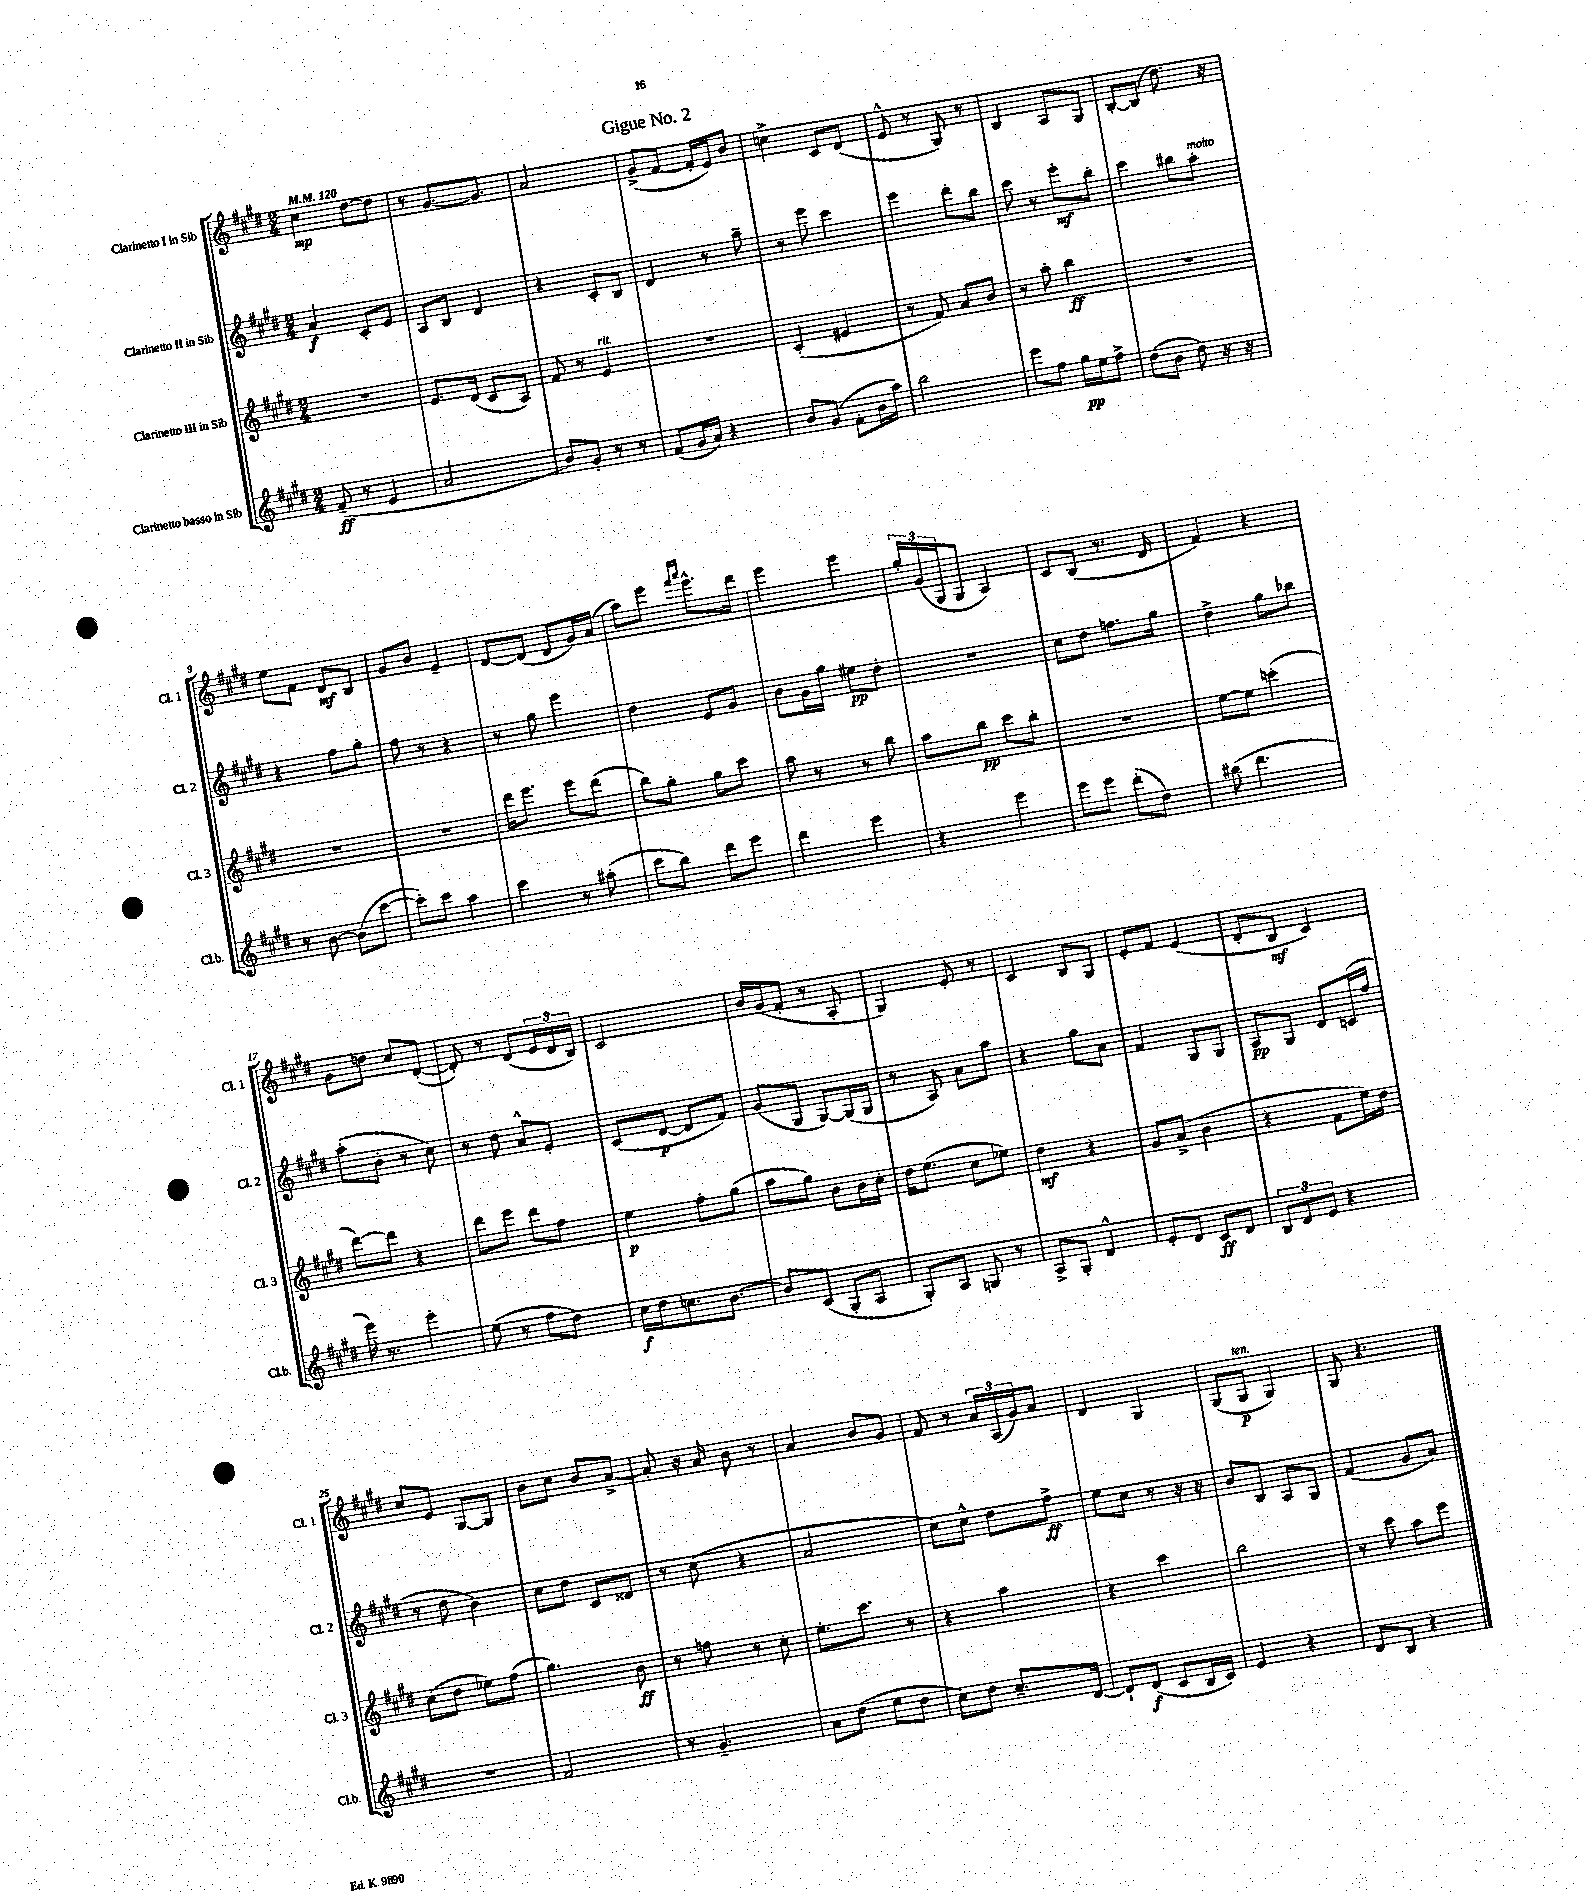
\header { title = "Gigue No. 2" }
<<
\new StaffGroup <<
\new Staff = "s0" \with { instrumentName = "Clarinetto I in Sib" shortInstrumentName = "Cl. 1" } {
    \clef treble \key e \major \numericTimeSignature \time 2/4 \tempo 4 = 120
    cis''4\mp dis''8~ dis''8 |
    r8 gis'8.~ gis'8. |
    a'2 |
    gis'8->( fis'8~ fis'16-. e'16) b'8 |
    c''4-> cis'8 dis'8( |
    e'8-^ r8 gis8) r8 |
    b4 a8 gis8 |
    b8~-. b8( dis''8.) r16 |
    e''8 fis'8 dis'8\mf b8 |
    gis'8 b'8 e'4-- |
    dis'8~ dis'8( dis'8 gis'16) a'16( |
    a''8) e'''8 \grace { fis'''16 a'''16 } e'''8.-^ dis'''16 |
    e'''4 e'''4 |
    \tuplet 3/2 { gis''16-. gis'16( gis16 } gis8 a4) |
    cis'8 b8( r8. dis'16 |
    fis'4) r4 |
    gis'8 d''8 cis''8 dis'8~-.( |
    dis'8-.) r8 dis'8( \tuplet 3/2 { e'16 dis'16 b16) } |
    cis'2 |
    b'16 gis'16( fis'8-. r8 a8-. |
    gis4) e'8-. r8 |
    cis'4 b8 gis8 |
    e'8-. fis'8 e'4( |
    dis'8-. b8\mf cis'4) |
    cis''8 e'8 gis8~ gis8 |
    b'8 cis''8 b'8 a'8~-> |
    a'8-. r16 a'16 b'8 r8 |
    a'4 b'8 gis'8 |
    fis'8 r8 \tuplet 3/2 { a'16 a16( gis'16) } a'8 |
    dis'4 gis4 |
    gis8( gis8\p^\markup { \italic "ten." } gis4) |
    gis8 r4. \bar "|." |
}
\new Staff = "s1" \with { instrumentName = "Clarinetto II in Sib" shortInstrumentName = "Cl. 2" } {
    \clef treble \key e \major \numericTimeSignature \time 2/4
    a'4\f cis'8-. e'8 |
    a8 b8 dis'4 |
    r4 cis'8-. b8 |
    dis'4 r8 a''8-- |
    r8 e'''8 cis'''4 |
    e'''4 dis'''8-. b''8 |
    cis'''8 r8 e'''8-.\mf b''8-. |
    cis'''4 bis''8 a''8-.^\markup { \italic "molto" } |
    r4 fis''8 gis''8-. |
    fis''8 r8 r4 |
    r8 gis''8 e'''4 |
    dis''4 e'8 gis'8 |
    b'8 gis'16 gis''16 eis''8\pp dis''8-. |
    r2 |
    cis''8 dis''8 f''8. gis''16 |
    dis''4-> gis''8 bes''8 |
    a''8-.( b'8-. r8 cis''8) |
    r8 dis''8 a'8-^ e'8-. |
    cis'8( dis'8~\p dis'8 fis'8) |
    gis'8( gis8 gis8~) gis16( gis16 |
    r8 a8) a'8 a''8 |
    r4 gis''8 a'8 |
    fis'4 gis8 gis8 |
    a8\pp gis8 dis'8 c'16( fis''16 |
    r8 dis''8 b'4) |
    cis''8 dis''8 cis'8 disis'8 |
    r8 cis''8( r4 |
    a'2 |
    cis''8) cis''8-^ dis''8 fis''8->\ff |
    e''8 cis''8 r8 r16 r16 |
    b'8 b8 a8 gis8 |
    fis'4( gis'8 a'8) \bar "|." |
}
\new Staff = "s2" \with { instrumentName = "Clarinetto III in Sib" shortInstrumentName = "Cl. 3" } {
    \clef treble \key e \major \numericTimeSignature \time 2/4
    R2 |
    e'8. dis'16( cis'8 a8) |
    fis'8 r8 e'4^\markup { \italic "rit." } |
    R2 |
    cis'4-.( eis'4 |
    r8 fis'8) a'8 b'8 |
    r8 a''8-. b''4\ff |
    R2 |
    R2 |
    R2 |
    dis'''16 e'''8. e'''8 dis'''8( |
    b''8) gis''8-. gis''8 cis'''8 |
    a''8 r8 r8 b''8 |
    a''8 b''8\pp cis'''8 b''8-. |
    R2 |
    e''8~ e''8 c'''4-.( |
    dis'''8~) dis'''8 r4 |
    dis'''8 e'''8 dis'''8 fis''8 |
    e''4\p fis''8-. gis''8( |
    a''8 gis''8) b'8 b'16 cis''16-. |
    dis''16 e''8.( cis''8 ees''8) |
    dis''4\mf r4 |
    gis'8 a'8->( b'4 |
    r4 fis'8 e''16) dis''16 |
    cis''8( dis''8 ees''8) fis''8( |
    gis''4.) b'8\ff |
    r8 f''8 r8 cis''8-. |
    e''8.-. cis'''8. r8 |
    r4 a''4 |
    r4 cis'''4 |
    b''2 |
    r8 cis'''8 a''8 e'''8 \bar "|." |
}
\new Staff = "s3" \with { instrumentName = "Clarinetto basso in Sib" shortInstrumentName = "Cl.b." } {
    \clef treble \key e \major \numericTimeSignature \time 2/4
    fis'8--\ff( r8 e'4 |
    a'2 |
    b'8) gis'8-. r8 r8 |
    fis'8( gis'16 a'16) r4 |
    b'8 gis'8( fis'8-. b'16 a''16) |
    b''2 |
    e'''8 fis''8 gis''16\pp e''16 fis''8-> |
    dis''8( b'8 dis''8) r16 r16 |
    r8 b'8~ b'8( cis'''8~ |
    cis'''8-.) cis'''8 a''4 |
    cis'''4 r8 ais''8-.( |
    cis'''8 b''8) dis'''8 e'''8 |
    dis'''4 e'''4 |
    r4 e'''4 |
    e'''8 e'''8 dis'''8-.( dis''8) |
    bis''8( dis'''4. |
    e'''16) r8. e'''4-. |
    e''8( r8 fis''8 dis''8) |
    cis''16\f dis''16 c''8. b'8.~ |
    b'8 cis'8( gis8-. a8 |
    gis8-.) a8 g8 r8 |
    a8-> gis8-. dis'4-^ |
    e'8-. dis'8 cis'8\ff dis'8 |
    \tuplet 3/2 { b8 dis'8 e'8 } r4 |
    r2 |
    fis'2 |
    r8 gis'4.-- |
    a'8 dis''8( e''8 dis''8 |
    cis''8) dis''8 cis''8.-- dis'16~ |
    dis'8-! dis'8\f( cis'8 b16 cis'16) |
    e'4 r4 |
    dis'8 b8 r4 \bar "|." |
}
>>
>>
